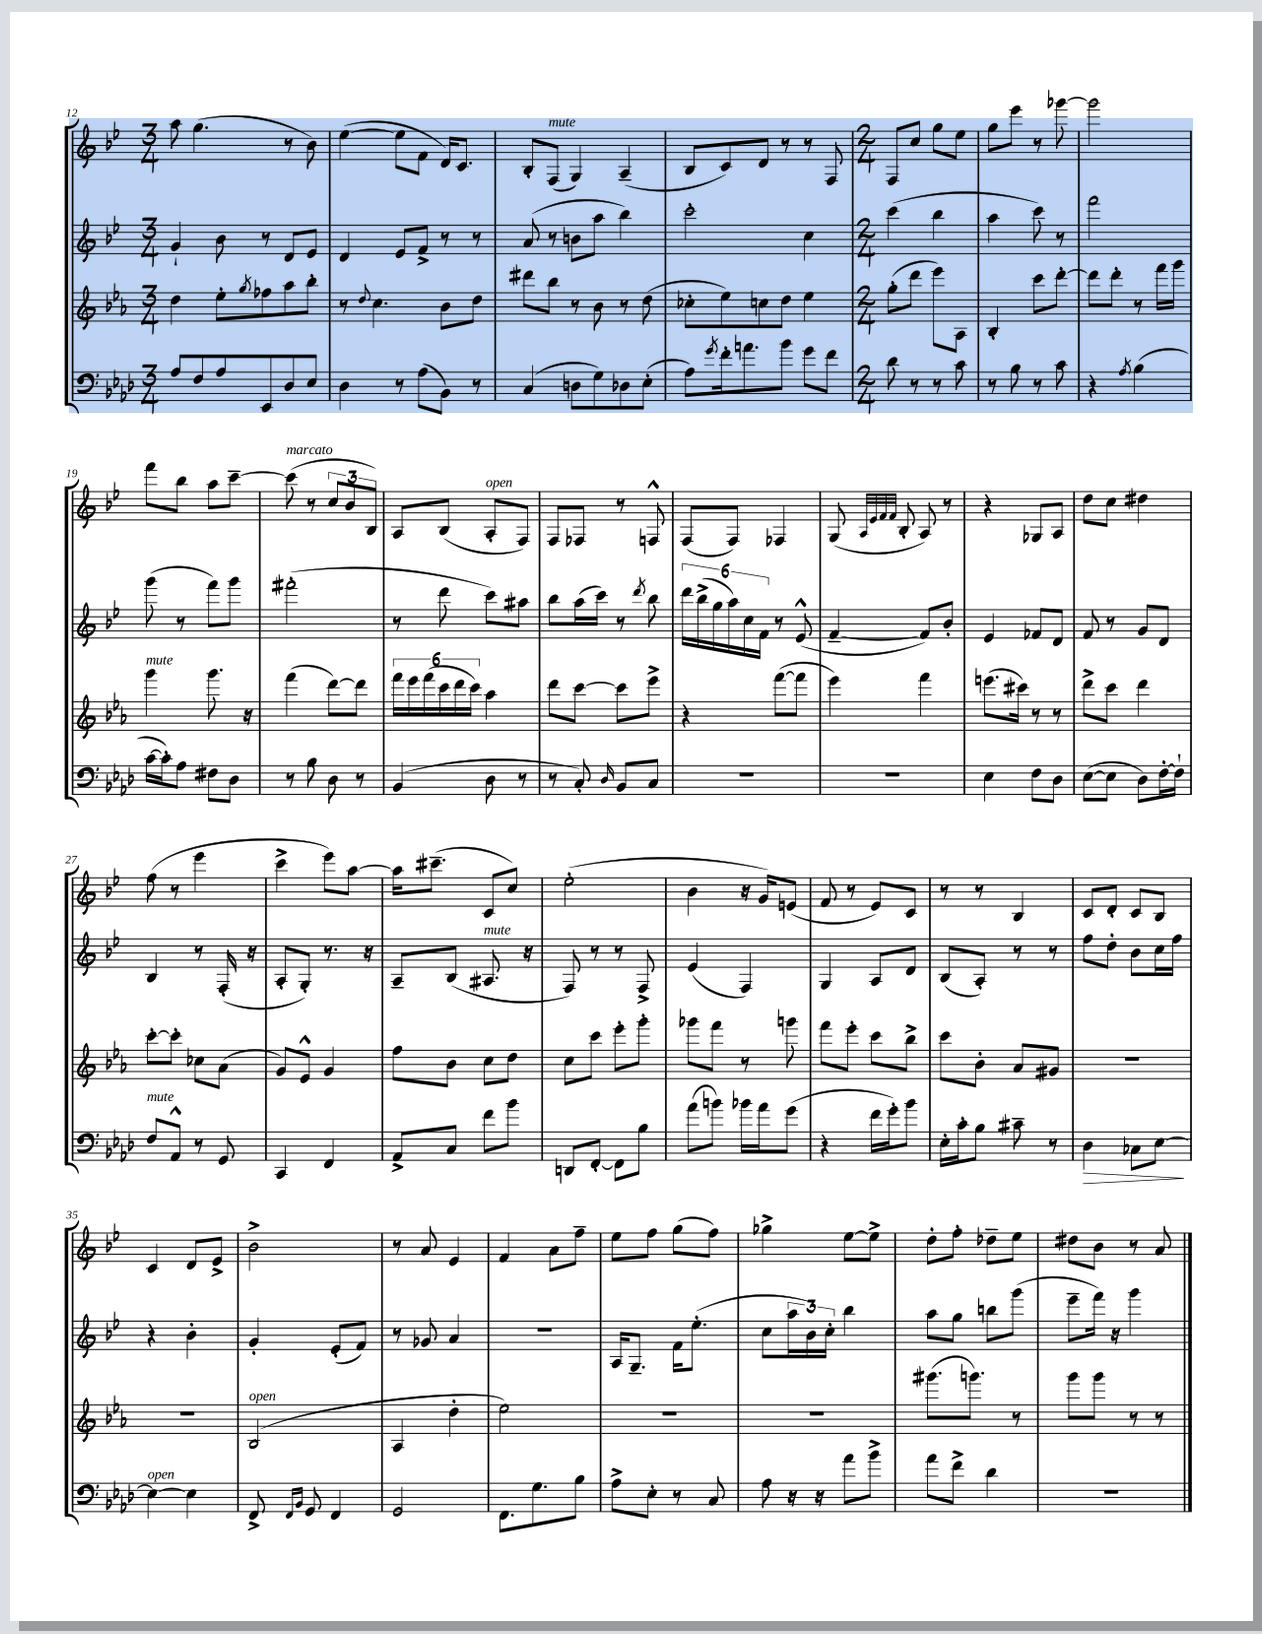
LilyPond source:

<<
\new StaffGroup <<
\new Staff = "s0" {
    \clef treble \key bes \major \numericTimeSignature \time 3/4
    a''8 g''4.( r8 bes'8) |
    ees''4~( ees''8 f'8 d'16) c'8. |
    bes8-. f8^\markup { \italic "mute" }( g4) a4--( |
    bes8 c'8) d'8 r8 r8 f8 |
    \numericTimeSignature \time 2/4 f8 c''8 g''8 ees''8 |
    g''8 ees'''8 r8 ges'''8~ |
    ges'''2 |
    f'''8 bes''8 a''8 c'''8~-- |
    c'''8^\markup { \italic "marcato" }( r8 \tuplet 3/2 { c''8 bes'8 bes8) } |
    a8 bes8( a8-.^\markup { \italic "open" } f8) |
    f8 fes8 r8 f8-^ |
    f8( f8) fes4 |
    g8( \grace { a32 ees'32 f'32 f'32 } bes8-. a8) r8 |
    r4 ges8 a8 |
    d''8 c''8 dis''4 |
    f''8( r8 ees'''4 |
    c'''4-> ees'''8) a''8~ |
    a''16 cis'''8.--( c'8 c''8) |
    ees''2-.( |
    bes'4 r16 g'16) e'8( |
    f'8 r8 ees'8) c'8 |
    r8 r8 bes4 |
    c'8 d'8-. c'8 bes8 |
    c'4 d'8 ees'8-> |
    bes'2-> |
    r8 a'8 ees'4 |
    f'4 a'8 f''8-- |
    ees''8 f''8 g''8( f''8) |
    ges''4-> ees''8~ ees''8-> |
    d''8-. f''8-. des''8-- ees''8 |
    dis''8 bes'8 r8 a'8 \bar "|." |
}
\new Staff = "s1" {
    \clef treble \key bes \major \numericTimeSignature \time 3/4
    g'4-! bes'8 r8 d'8 ees'8 |
    d'4 ees'8 f'8-> r8 r8 |
    a'8( r8 b'8 a''8 bes''4) |
    c'''2-. c''4 |
    \numericTimeSignature \time 2/4 c'''4( bes''4 |
    a''4 c'''8) r8 |
    f'''2 |
    g'''8( r8 f'''8) g'''8 |
    fis'''2-.( |
    r8 d'''8 c'''8) ais''8 |
    bes''8 a''16( c'''16) r8 \acciaccatura { d'''8 } bes''8 |
    \tuplet 6/4 { d'''16 bes''16->( g''16 a''16) c''16 f'16 } r8 ees'8-^( |
    f'4~-- f'8) bes'8-. |
    ees'4 fes'8 d'8 |
    f'8 r8 g'8 d'8 |
    bes4 r8 f16-.( r16 |
    a8-. g8-.) r8. r16 |
    a8-- bes8( ais8.^\markup { \italic "mute" } r16 |
    f8) r8 r8 f8-> |
    ees'4( f4) |
    g4 a8 d'8 |
    bes8( a8-.) r8 r8 |
    f''8 d''8-. bes'8 c''16 f''16 |
    r4 bes'4-. |
    g'4-. ees'8-.( f'8) |
    r8 ges'8 a'4 |
    R2 |
    a16 g8.-- f'16 ees''8.-.( |
    c''8 \tuplet 3/2 { a''16 bes'16) c''16-. } bes''4 |
    a''8 g''8 b''8 g'''8( |
    ees'''8-- f'''16) r16 g'''4 \bar "|." |
}
\new Staff = "s2" {
    \clef treble \key ees \major \numericTimeSignature \time 3/4
    d''4 ees''8-. \acciaccatura { g''8 } fes''8 aes''8 bes''8-. |
    r8 \appoggiatura { d''8 } c''4. bes'8 d''8 |
    dis'''8 bes''8 r8 bes'8 r8 d''8( |
    ces''8-. ees''8) c''8 d''8 ees''4 |
    \numericTimeSignature \time 2/4 g''8-.( d'''8 ees'''8) aes8 |
    bes4-. c'''8 d'''8~-. |
    d'''8 d'''8-. r8 f'''16 g'''16 |
    g'''4^\markup { \italic "mute" } g'''8. r16 |
    f'''4( d'''8~) d'''8 |
    \tuplet 6/4 { f'''16 ees'''16 f'''16( c'''16 d'''16 c'''16) } aes''4 |
    d'''8 c'''8~ c'''8 ees'''8-> |
    r4 f'''8~( f'''8 |
    ees'''4) f'''4 |
    e'''8.( cis'''16) r8 r8 |
    d'''8-> c'''8 d'''4 |
    c'''8~-. c'''8-. ces''8 aes'8( |
    g'8) ees'8-^ g'4 |
    f''8 bes'8 c''8 d''8 |
    c''8 c'''8 ees'''8-. g'''8-. |
    ges'''8 f'''8 r8 g'''8 |
    f'''8 ees'''8-. c'''8 bes''8-> |
    c'''8 bes'8-. aes'8 gis'8 |
    R2 |
    R2 |
    bes2^\markup { \italic "open" }( |
    aes4 d''4-. |
    ees''2) |
    R2 |
    R2 |
    gis'''8.( g'''8.) r8 |
    g'''8 g'''8 r8 r8 \bar "|." |
}
\new Staff = "s3" {
    \clef bass \key aes \major \numericTimeSignature \time 3/4
    aes8 f8 aes8 ees,8 des8 ees8 |
    des4 r8 aes8( bes,8) r8 |
    c4( d8 g8) des8 ees8-.( |
    aes8) \acciaccatura { g'8 } f'16-. a'8. bes'8 g'8 f'8 |
    \numericTimeSignature \time 2/4 des'8 r8 r8 c'8 |
    r8 bes8 r8 c'8 |
    r4 \acciaccatura { aes8 } bes4( |
    c'16~ c'16-.) aes8 fis8 des8 |
    r8 bes8 des8 r8 |
    bes,4( des8 r8 |
    r8 c8-.) \grace { des16 } bes,8 c8 |
    R2 |
    R2 |
    ees4 f8 des8 |
    ees8~( ees8 des8) f16~-. f16-! |
    f8^\markup { \italic "mute" } aes,8-^ r8 g,8 |
    c,4 f,4 |
    aes,8-> c8 f'8 bes'8 |
    d,8 f,8~-. f,8 bes8 |
    aes'8( b'8) bes'16 aes'16 g'8( |
    r4 f'16 g'16-.) bes'8 |
    ees16-. c'16-. bes8 cis'8-- r8 |
    des4\> ces8 ees8~\! |
    ees4~^\markup { \italic "open" } ees4 |
    f,8-> \grace { f,16 bes,16 } g,8 f,4 |
    g,2 |
    f,8. g8. bes8 |
    aes8-> ees8-. r8 c8 |
    aes8 r16 r16 aes'8 bes'8-> |
    aes'8 f'8-> des'4 |
    R2 \bar "|." |
}
>>
>>
\layout { \context { \Score currentBarNumber = #12 } }
